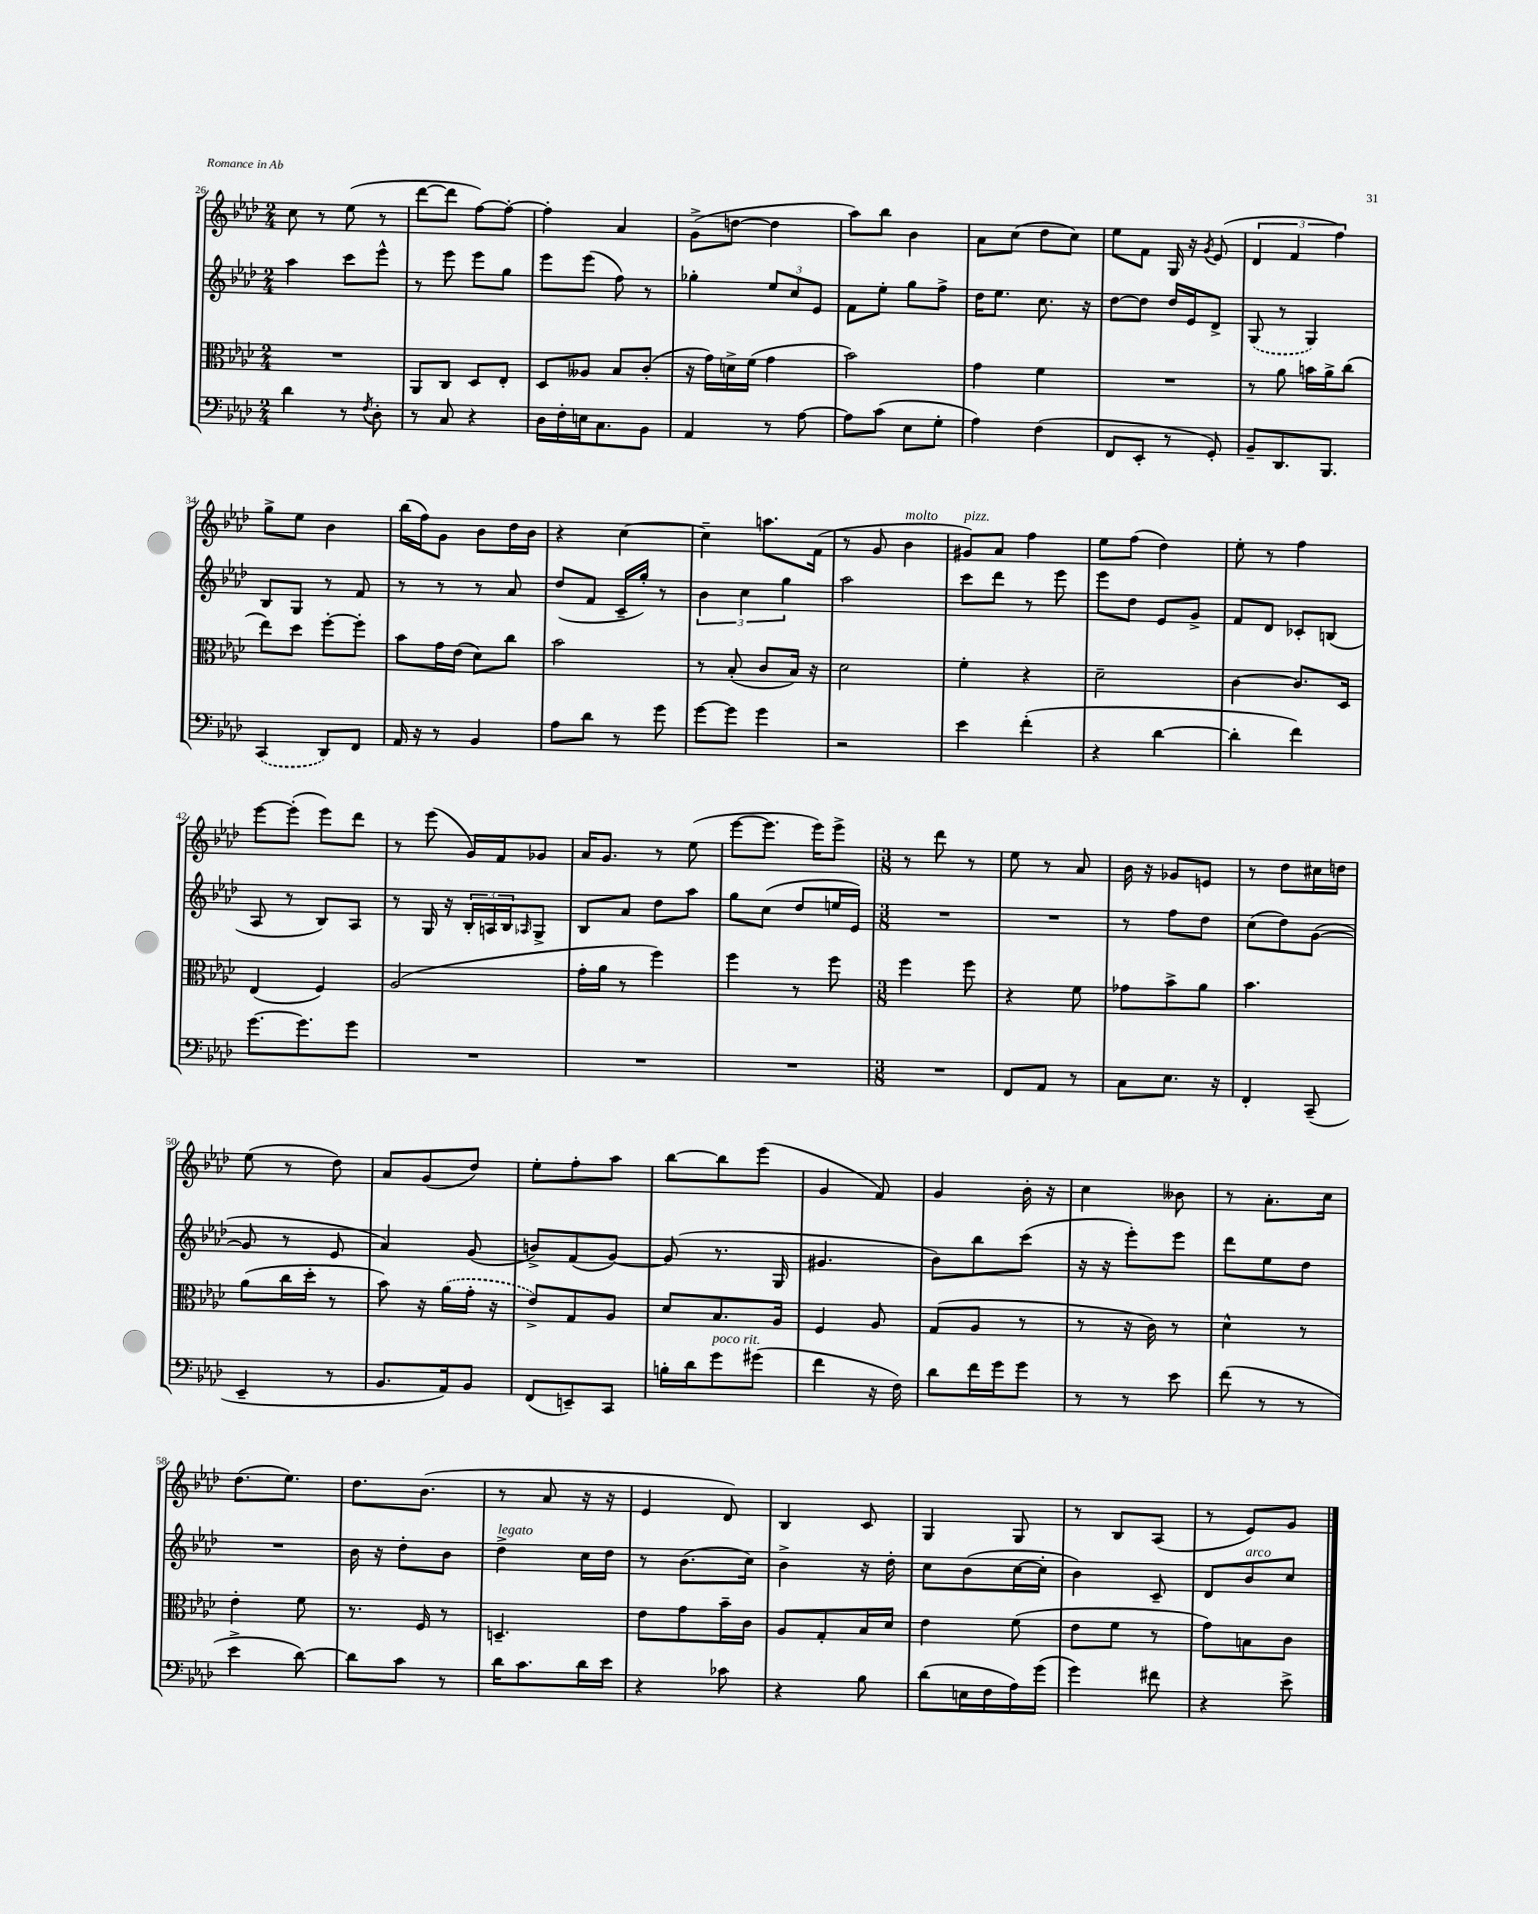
<<
\new StaffGroup <<
\new Staff = "s0" {
    \clef treble \key aes \major \numericTimeSignature \time 2/4
    c''8 r8 ees''8( r8 |
    des'''8~ des'''8 f''8~) f''8~-. |
    f''4-. aes'4 |
    g'8->( d''8~ d''4 |
    aes''8) bes''8 bes'4 |
    aes'8 c''8( des''8 c''8) |
    ees''8 f'8 g16 r16 \acciaccatura { g'8 } ees'8( |
    \tuplet 3/2 { des'4 f'4 f''4) } |
    g''8-> ees''8 bes'4 |
    bes''16( f''16) g'8 bes'8 des''16 bes'16 |
    r4 c''4~ |
    c''4-- a''8. f'16( |
    r8 g'8 bes'4^\markup { \italic "molto" } |
    gis'8^\markup { \italic "pizz." }) aes'8 f''4 |
    ees''8 f''8( des''4) |
    ees''8-. r8 f''4 |
    ees'''8~ ees'''8-.( ees'''8) des'''8 |
    r8 ees'''8( g'16) f'16 ges'8 |
    aes'16 g'8. r8 ees''8( |
    ees'''8~ ees'''8. ees'''16) ees'''8-> |
    \numericTimeSignature \time 3/8 r8 des'''8 r8 |
    ees''8 r8 aes'8 |
    bes'16 r16 ges'8 e'8 |
    r8 des''8 cis''16 d''16 |
    ees''8( r8 des''8) |
    aes'8 g'8( des''8) |
    ees''8-. f''8-. aes''8 |
    bes''8~ bes''8 ees'''8( |
    g'4 f'8) |
    g'4 bes'16-. r16 |
    c''4 beses'8 |
    r8 aes'8.-. c''16 |
    des''8.( ees''8.) |
    des''8. bes'8.( |
    r8 aes'8 r16 r16 |
    ees'4 des'8) |
    bes4 c'8 |
    g4 g8 |
    r8 bes8 aes8( |
    r8 ees'8) g'8 \bar "|." |
}
\new Staff = "s1" {
    \clef treble \key aes \major \numericTimeSignature \time 2/4
    aes''4 c'''8 ees'''8-^ |
    r8 ees'''8 ees'''8 g''8 |
    ees'''8 ees'''8( f''8) r8 |
    ges''4-. \tuplet 3/2 { ees''8 c''8 ees'8 } |
    f'8 ees''8-. g''8 f''8-> |
    des''16 ees''8. c''8. r16 |
    des''8~ des''8 des''16 ees'16 des'8-> |
    \once \slurDashed g8( r8 g4) |
    bes8 g8 r8 f'8 |
    r8 r8 r8 aes'8 |
    des''8( f'8 c'16-- g''16-.) r8 |
    \tuplet 3/2 { bes'4 c''4 g''4 } |
    aes''2 |
    c'''8 des'''8 r8 ees'''8 |
    ees'''8 des''8 ees'8 g'8-> |
    f'8 des'8 ces'8-. b8( |
    aes8 r8 bes8) aes8 |
    r8 g16 r16 \tuplet 3/2 { bes16-. a16 bes16 } \grace { aes16 } g8-> |
    bes8 aes'8 des''8 aes''8 |
    g''8 c''8( des''8 e''16 ees'16) |
    \numericTimeSignature \time 3/8 R4. |
    R4. |
    r8 f''8 des''8 |
    c''8( des''8) g'8~( |
    g'8 r8 ees'8 |
    aes'4) g'8( |
    b'8->) f'8( g'8~) |
    g'8( r8. g16 |
    gis'4. |
    bes'8) bes''8 c'''8( |
    r16 r16 ees'''8-.) ees'''8 |
    des'''8 ees''8 des''8 |
    R4. |
    bes'16 r16 des''8-. bes'8 |
    des''4->^\markup { \italic "legato" } c''16 des''16 |
    r8 bes'8.( c''16) |
    bes'4-> r16 des''16-. |
    c''8 bes'8( c''16~ c''16-. |
    bes'4) c'8-- |
    des'8 bes'8^\markup { \italic "arco" } c''8 \bar "|." |
}
\new Staff = "s2" {
    \clef alto \key aes \major \numericTimeSignature \time 2/4
    R2 |
    aes,8 c8 des8 ees8-. |
    des8 aeses8 bes8 c'8-.( |
    r16 g'16) d'16-> f'16( g'4 |
    bes'2) |
    g'4 f'4 |
    R2 |
    r8 aes'8 b'16 aes'16-> c''8( |
    ees''8) des''8 f''8~-. f''8-. |
    bes'8 g'16 ees'16( des'8) c''8 |
    bes'2 |
    r8 bes8-.( c'8 bes16) r16 |
    des'2 |
    f'4-. r4 |
    des'2-- |
    c'4~ c'8. des16 |
    ees4( f4) |
    aes2( |
    g'16-. aes'16 r8 f''4) |
    f''4 r8 f''8 |
    \numericTimeSignature \time 3/8 f''4 f''8 |
    r4 f'8 |
    ges'8 bes'8-> aes'8 |
    bes'4. |
    aes'8( c''16 des''16-. r8 |
    bes'8) r16 \once \slurDashed aes'16( g'16-. r16 |
    ees'8->) g8 aes8 |
    des'8 bes8. aes16 |
    f4 aes8 |
    g8( aes8 r8 |
    r8 r16 c'16) r8 |
    des'4-^ r8 |
    ees'4-. f'8 |
    r8. f16 r8 |
    d4.-- |
    ees'8 g'8 bes'16-- c'16 |
    aes8 g8-. bes16 des'16 |
    ees'4 f'8( |
    ees'8 f'8 r8 |
    g'8) b8 c'8 \bar "|." |
}
\new Staff = "s3" {
    \clef bass \key aes \major \numericTimeSignature \time 2/4
    des'4 r8 \acciaccatura { f8 } des8-. |
    r8 c8 r4 |
    des16 f16-. e16 c8. bes,8 |
    aes,4 r8 aes8~ |
    aes8 c'8( ees8 g8-. |
    aes4) f4( |
    f,8 ees,8-. r8 g,8-.) |
    bes,8-- des,8. bes,,8. |
    \once \slurDashed c,4( des,8) f,8 |
    aes,16 r16 r8 bes,4 |
    aes8 des'8 r8 g'8 |
    g'8~ g'8 g'4 |
    r2 |
    ees'4 f'4-.( |
    r4 des'4~ |
    des'4-. f'4) |
    g'8.~ g'8. g'8 |
    R2 |
    R2 |
    R2 |
    \numericTimeSignature \time 3/8 R4. |
    f,8 aes,8 r8 |
    c8 ees8. r16 |
    f,4-. c,8--( |
    ees,4-- r8 |
    bes,8. aes,16) bes,8 |
    f,8( e,8--) c,8 |
    b16-. des'16 g'8^\markup { \italic "poco rit." } gis'8( |
    f'4 r16 f16) |
    des'8 f'16 g'16 g'8 |
    r8 r8 ees'8 |
    f'8( r8 r8 |
    ees'4-> des'8~) |
    des'8 c'8 r8 |
    des'16 c'8. des'16 ees'16 |
    r4 ces'8 |
    r4 bes8 |
    des'8( e16 f16 aes16) g'16( |
    g'4) fis'8 |
    r4 ees'8-> \bar "|." |
}
>>
>>
\layout { \context { \Score currentBarNumber = #26 } }
